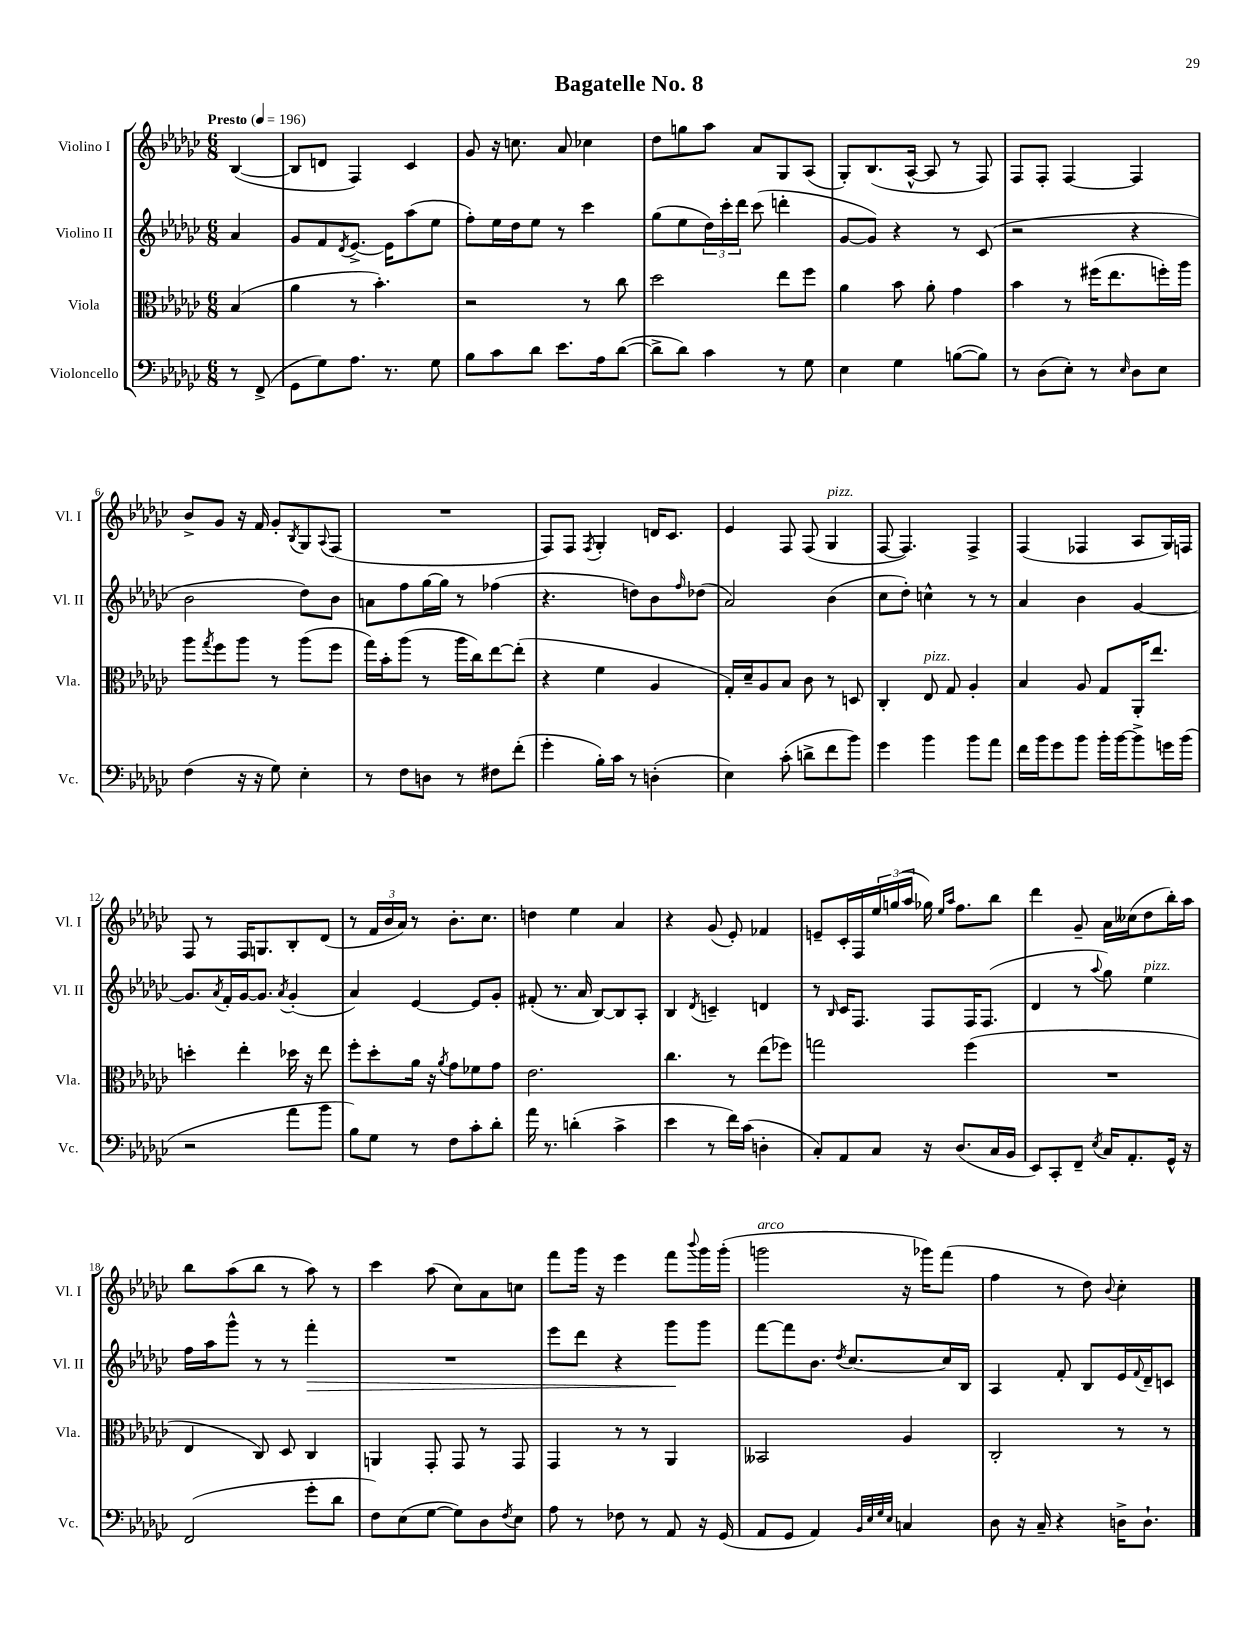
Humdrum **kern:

**kern	**kern	**kern	**dynam	**kern
*part4	*part3	*part2	*part2	*part1
*staff4	*staff3	*staff2	*staff2	*staff1
*I"Violoncello	*I"Viola	*I"Violino II	*	*I"Violino I
*I'Vc.	*I'Vla.	*I'Vl. II	*	*I'Vl. I
*clefF4	*clefC3	*clefG2	*	*clefG2
*k[b-e-a-d-g-c-]	*k[b-e-a-d-g-c-]	*k[b-e-a-d-g-c-]	*	*k[b-e-a-d-g-c-]
*M6/8	*M6/8	*M6/8	*	*M6/8
*MM196	*MM196	*MM196	*	*MM196
=	=	=	=	=
!	!	!	!	!LO:TX:a:B:t=Presto
8r	(4B-/	4a-/	.	([4B-/
(8FF^/	.	.	.	.
=1	=1	=1	=1	=1
8GG-\L	4a-\	8g-/L	.	8B-/L]
8G-\)	.	8f/	.	8dn/J
.	.	8qd-/	.	.
8.A-\J	8r	[8.e-^/J	.	4F/)
.	4.b-'\)	.	.	.
8.r	.	16e-\KL]	.	.
.	.	(8aa-\	.	4c-/
8G-\	.	8ee-\J	.	.
=2	=2	=2	=2	=2
8B-\L	2r	8ff'\L)	.	8g-/
8c-\	.	16ee-\L	.	16r
.	.	16dd-\J	.	8.ccn\
8d-\J	.	8ee-\J	.	.
8.e-\L	.	8r	.	8a-/
.	8r	4ccc-\	.	4cc-X\
16A-\k	.	.	.	.
([8d-\J	8cc-\	.	.	.
=3	=3	=3	=3	=3
8d-^\L]	2dd-\	(8gg-\L	.	8dd-\L
8d-\J)	.	8ee-\	.	8ggn\
4c-\	.	24dd-\L)	.	8aa-\J
.	.	24ccc-'\	.	.
.	.	24ddd-\JJ	.	.
.	.	(8ccc-\	.	8a-/L
8r	8ee-\L	4dddn'\	.	8G-/
8G-\	8ff\J	.	.	(8A-/J
=4	=4	=4	=4	=4
4E-\	4a-\	[8g-/L	.	8G-'/L)
.	.	8g-/J])	.	(8.B-/
4G-\	8b-\	4r	.	.
.	.	.	.	[16A-^^/Jk
.	8a-'\	.	.	8A-/]
([8Bn\L	4g-\	8r	.	8r
8B\J])	.	(8c-/	.	8F/)
=5	=5	=5	=5	=5
8r	4b-\	2r	.	8F/L
(8D-\L	.	.	.	8F'/J
8E-'\J)	8r	.	.	[4F/
8r	(16ff#X\KL	.	.	.
.	8.ee-\	.	.	.
16qqE-/	.	.	.	.
8D-\L	.	4r	.	4F/]
8E-\J	16ffn'\L)	.	.	.
.	16aa-\JJ	.	.	.
!!LO:LB:g=z
=6	=6	=6	=6	=6
(4F\	8aa-\L	2b-\	.	8b-^/L
.	8qgg-/	.	.	.
.	8ff\	.	.	8g-/J
16r	8aa-\J	.	.	16r
16r	.	.	.	16f/
8G-\)	8r	.	.	8g-'/L
.	.	.	.	8qB-/
4E-'\	(8aa-\L	8dd-\L)	.	8G-/
.	.	.	.	8qqA-/
.	8ff\J	8b-\J	.	(8F/J
=7	=7	=7	=7	=7
8r	16gg-\LL)	8an\L	.	2.r
.	16b-'\J	.	.	.
8F\L	(8aa-\J	8ff\	.	.
8Dn\J	8r	[16gg-\L	.	.
.	.	16gg-\JJ]	.	.
8r	16aa-\LL	8r	.	.
.	16cc-\J)	.	.	.
8F#X\L	[8ee-\	(4ff-X\	.	.
(8f'\J	(8ee-'\J]	.	.	.
=8	=8	=8	=8	=8
4g-'\	4r	4.r	.	8F/L)
.	.	.	.	8F/J
.	.	.	.	8qF/
16B-'\LL)	4f\	.	.	4G-'/
16c-\JJ	.	.	.	.
8r	.	8ddn\L)	.	.
(4Dn'\	4A-/	8b-\	.	16dn/KL
.	.	.	.	8.c-/J
.	.	16qqff/	.	.
.	.	(8dd-X\J	.	.
=9	=9	=9	=9	=9
4E-\)	16G-'/LL)	2a-/)	.	4e-/
.	16d-~/J	.	.	.
.	8A-/	.	.	.
(8c-'\	8B-/J	.	.	8F/
8dn^\L	8c-\	.	.	(8F/
!	!	!	!	!LO:TX:a:i:t=pizz.
8f\	8r	(4b-\	.	4G-/
8b-\J)	8Dn/	.	.	.
=10	=10	=10	=10	=10
4g-\	4C-'/	8cc-\L	.	[8F/
.	.	8dd-'\J)	.	4.F/])
!	!LO:TX:a:i:t=pizz.	!	!	!
4b-\	8E-/	4ccn^^\	.	.
.	8G-/	.	.	.
8b-\L	4A-'/	8r	.	4F^/
8a-\J	.	8r	.	.
=11	=11	=11	=11	=11
16f\LL	4B-/	4a-/	.	(4F/
16b-\J	.	.	.	.
8g-\	.	.	.	.
8b-\J	8A-/	4b-\	.	4F-X/
16b-'\LL	8G-/L	.	.	.
[16b-\J	.	.	.	.
8b-^\]	16AA-'/K	[4g-/	.	8A-/L
.	8.ee-/J	.	.	.
16gn\L	.	.	.	16G-/L)
(16b-\JJ	.	.	.	16Fn/JJ
!!LO:LB:g=z
=12	=12	=12	=12	=12
2r	4ddn'\	8.g-/L]	.	8F/
.	.	.	.	8r
.	.	8qa-/	.	.
.	.	16f'/L	.	.
.	4ee-'\	[16g-/J	.	16F/KL
.	.	8.g-/J]	.	8.Gn/
.	.	8qa-/	.	.
8a-\L	16dd-X\	(4g-'/	.	8B-'/
.	16r	.	.	.
8b-\J	8ee-\	.	.	(8d-/J
=13	=13	=13	=13	=13
8B-\L)	8ff'\L	4a-/)	.	8r
8G-\J	8dd-'\	.	.	24f/LL
.	.	.	.	24b-/
.	.	.	.	24a-/JJ)
8r	16a-\Jk	[4e-/	.	8r
.	16r	.	.	.
.	8qa-/	.	.	.
8F\L	8g-\L	.	.	8.b-'\L
8c-'\	8f-X\	8e-/L]	.	.
.	.	.	.	8.cc-\J
8d-'\J	8g-\J	8g-'/J	.	.
=14	=14	=14	=14	=14
16a-\	2.e-\	(8f#X'/	.	4ddn\
8.r	.	.	.	.
.	.	8.r	.	.
(4dn'\	.	.	.	4ee-\
.	.	16a-/	.	.
.	.	[8B-/L)	.	.
4c-^\	.	8B-/]	.	4a-/
.	.	8A-'/J	.	.
=15	=15	=15	=15	=15
4e-\	4.cc-\	4B-/	.	4r
.	.	8qd-/	.	.
8r	.	4cn~/	.	(8g-/
16f\LL)	8r	.	.	8e-'/)
(16c-\JJ	.	.	.	.
4Dn'\	(8ee-\L	4dn/	.	4f-X/
.	8ff-X\J)	.	.	.
=16	=16	=16	=16	=16
8C-'/L)	2ggn\	8r	.	8en~/L
.	.	16qqB-/	.	.
8AA-/	.	16c-/KL	.	16c-'/L
.	.	8.F/J	.	16F/
8C-/J	.	.	.	24ee-/
.	.	.	.	(24ggn/
.	.	.	.	24aa-/JJ
16r	.	8F/L	.	16gg-X\)
.	.	.	.	16qqee-/LL
.	.	.	.	16qqaa-/JJ
(8.D-/L	.	.	.	8.ff\L
.	(4ff\	16F/K	.	.
.	.	(8.F/J	.	.
16C-/L	.	.	.	8bb-\J
16BB-/JJ	.	.	.	.
=17	=17	=17	=17	=17
8EE-/L)	2.r	4d-/	.	4ddd-\
8CC-'/	.	.	.	.
8FF~/J	.	8r	.	8g-~/
8qE-/	.	8qqaa-/	.	.
16C-/KL	.	8gg-\)	.	16a-\LL
8.AA-'/	.	.	.	(16cc--X\J
!	!	!LO:TX:a:i:t=pizz.	!	!
.	.	4ee-\	.	8dd-\
16GG-^^/Jk	.	.	.	16bb-'\L)
16r	.	.	.	16aa-\JJ
!!LO:LB:g=z
=18	=18	=18	=18	=18
(2FF/	4E-/	16ff\LL	.	8bb-\L
.	.	16aa-\J	.	.
.	.	8ggg-^^\J	.	(8aa-\
.	8C-/)	8r	.	8bb-\J
.	8D-/	8r	.	8r
!	!	!	!LO:HP:b	!
8g-'\L	4C-/	4fff'\	>	8aa-\)
8d-\J	.	.	.	8r
=19	=19	=19	=19	=19
8F\L)	4AAn/	2.r	.	4ccc-\
(8E-\	.	.	.	.
[8G-\J	8GG-'/	.	.	(8aa-\
8G-\L])	8GG-/	.	.	8cc-\L)
8D-\	8r	.	.	8a-\
8qF/	.	.	.	.
8E-\J	8GG-/	.	.	8ccn\J
=20	=20	=20	=20	=20
8A-\	4GG-/	8eee-\L	.	8fff\L
8r	.	8ddd-\J	.	16ggg-\Jk
.	.	.	.	16r
8F-X\	8r	4r	.	4eee-\
8r	8r	.	.	.
8AA-/	4AA-/	8ggg-\L	.	8fff\L
.	.	.	.	8qqbbb-/
16r	.	8ggg-\J	]	16ggg-\L
(16GG-/	.	.	.	(16ggg-'\JJ
=21	=21	=21	=21	=21
!	!	!	!	!LO:TX:a:i:t=arco
8AA-/L	2BB--X/	[8fff\L	.	2gggn\
8GG-/J	.	8fff\]	.	.
4AA-/)	.	8.b-\J	.	.
.	.	8qdd-/	.	.
.	.	[8.cc-/L	.	.
32qqBB-/LLL	.	.	.	.
32qqE-/	.	.	.	.
32qqG-/	.	.	.	.
32qqE-/JJJ	.	.	.	.
4Cn/	4A-/	.	.	16r
.	.	.	.	16ggg-X\KL)
.	.	16cc-/L]	.	(8fff\J
.	.	16B-/JJ	.	.
=22	=22	=22	=22	=22
8D-\	2C-'/	4A-/	.	4ff\
16r	.	.	.	.
16C-~/	.	.	.	.
4r	.	8f'/	.	8r
.	.	8B-/L	.	8dd-\)
.	.	.	.	8qqb-/
16Dn^\KL	8r	16e-/L	.	4cc-'\
.	.	8qqf/	.	.
8.D`\J	.	16d-~/J	.	.
.	8r	8cn/J	.	.
==	==	==	==	==
*-	*-	*-	*-	*-
